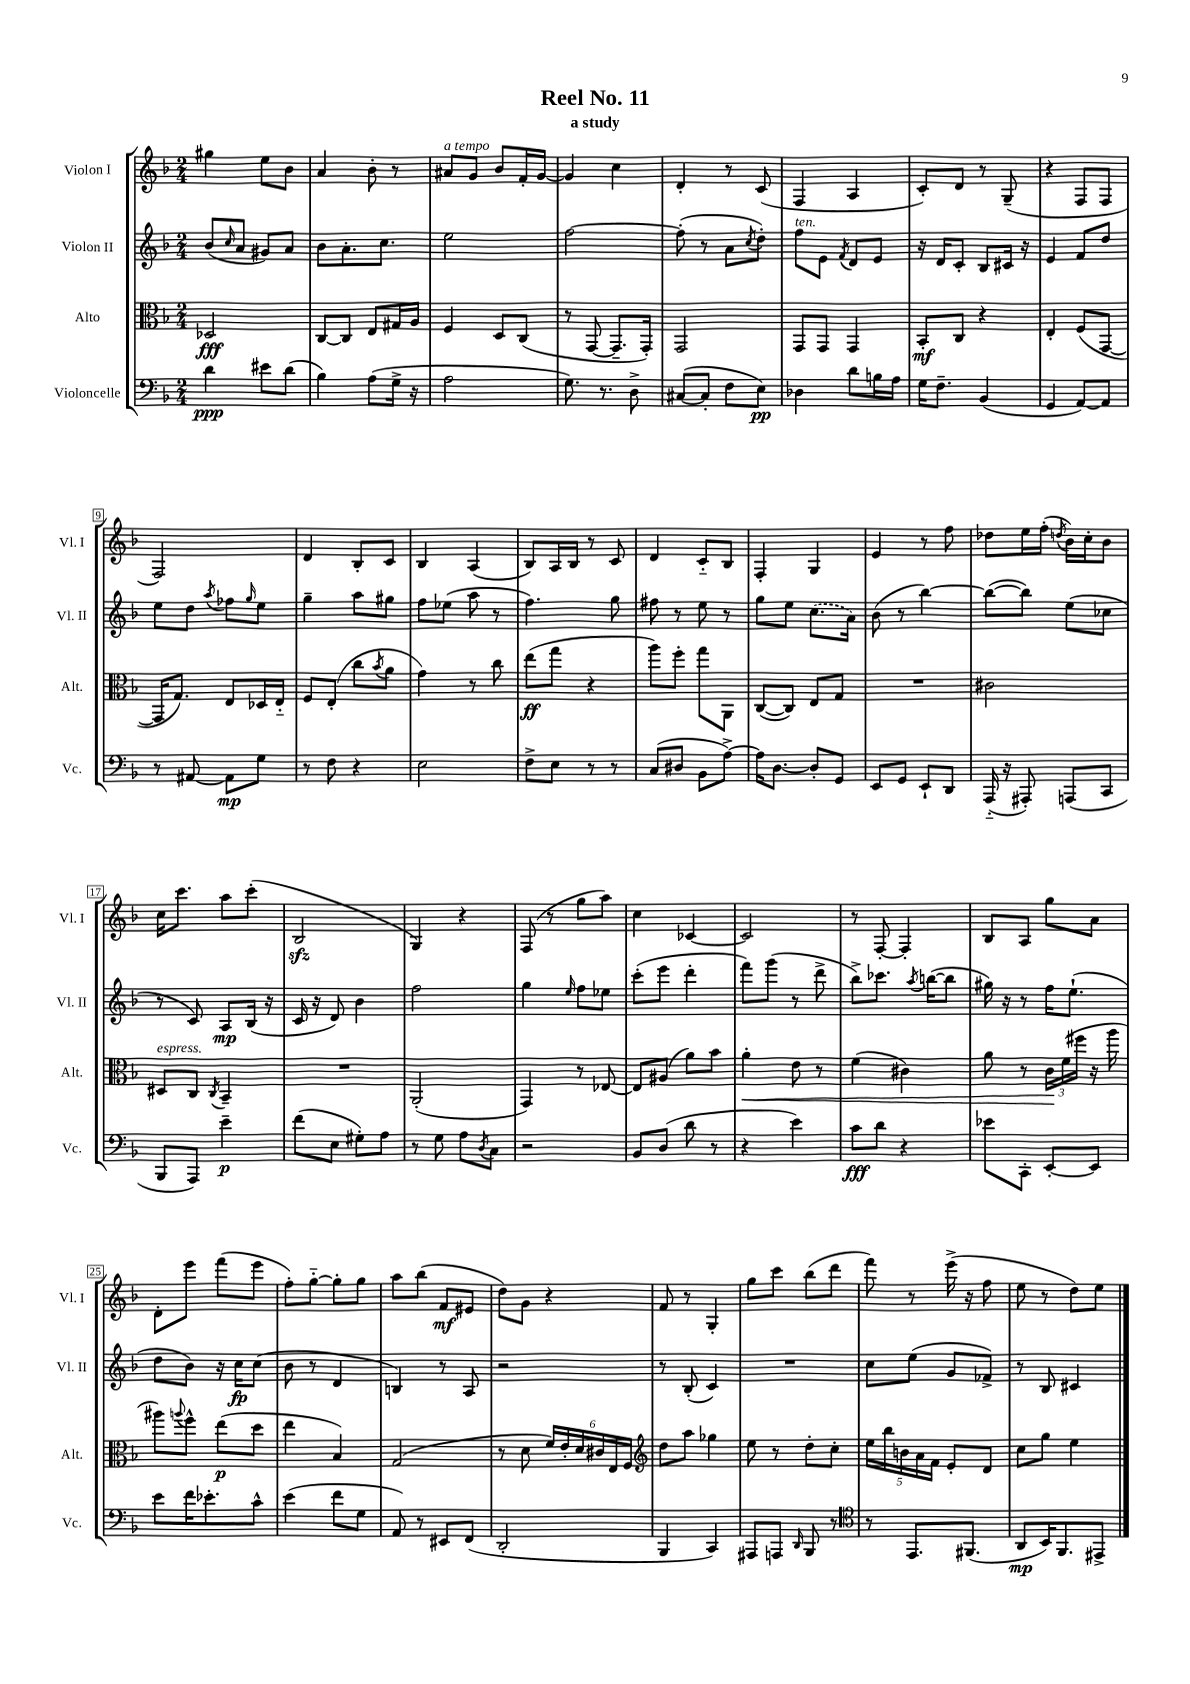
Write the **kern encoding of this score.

**kern	**dynam	**kern	**dynam	**kern	**dynam	**kern	**dynam
*part4	*part4	*part3	*part3	*part2	*part2	*part1	*part1
*staff4	*staff4	*staff3	*staff3	*staff2	*staff2	*staff1	*staff1
*I"Violoncelle	*	*I"Alto	*	*I"Violon II	*	*I"Violon I	*
*I'Vc.	*	*I'Alt.	*	*I'Vl. II	*	*I'Vl. I	*
*clefF4	*	*clefC3	*	*clefG2	*	*clefG2	*
*k[b-]	*	*k[b-]	*	*k[b-]	*	*k[b-]	*
*M2/4	*	*M2/4	*	*M2/4	*	*M2/4	*
=1	=1	=1	=1	=1	=1	=1	=1
4d\	ppp	2D-X/	fff	(8b-/L	.	4gg#X\	.
.	.	.	.	16qqcc/	.	.	.
.	.	.	.	8a/J	.	.	.
8e#X\L	.	.	.	8g#X/L)	.	8ee\L	.
(8d\J	.	.	.	8a/J	.	8b-\J	.
=2	=2	=2	=2	=2	=2	=2	=2
4B-\)	.	[8C/L	.	8b-\L	.	4a/	.
.	.	8C/J]	.	8.a'\	.	.	.
(8A\L	.	8E/L	.	.	.	8b-'\	.
.	.	.	.	8.cc\J	.	.	.
16G^\Jk	.	16G#X/L	.	.	.	8r	.
16r	.	16A/JJ	.	.	.	.	.
=3	=3	=3	=3	=3	=3	=3	=3
!	!	!	!	!	!	!LO:TX:a:i:t=a tempo	!
2A\	.	4F/	.	2ee\	.	8a#X/L	.
.	.	.	.	.	.	8g/J	.
.	.	8D/L	.	.	.	8b-/L	.
.	.	(8C/J	.	.	.	16f'/L	.
.	.	.	.	.	.	[16g/JJ	.
=4	=4	=4	=4	=4	=4	=4	=4
8.G\)	.	8r	.	[2ff\	.	4g/]	.
.	.	[8GG/	.	.	.	.	.
8.r	.	.	.	.	.	.	.
.	.	8.GG~/L]	.	.	.	4cc\	.
8D^\	.	.	.	.	.	.	.
.	.	16GG'/Jk)	.	.	.	.	.
=5	=5	=5	=5	=5	=5	=5	=5
([8C#X/L	.	2GG/	.	(8ff'\]	.	4d'/	.
8C#'/J]	.	.	.	8r	.	.	.
8F\L	.	.	.	8a\L	.	8r	.
.	.	.	.	8qcc/	.	.	.
8E\J)	pp	.	.	8dd'\J)	.	(8c/	.
=6	=6	=6	=6	=6	=6	=6	=6
!	!	!	!	!LO:TX:a:i:t=ten.	!	!	!
4D-X\	.	8GG/L	.	8ff\L	.	4F/	.
.	.	8GG/J	.	8e\J	.	.	.
.	.	.	.	8qf/	.	.	.
8d\L	.	4GG/	.	8d/L	.	4A/	.
16Bn\L	.	.	.	8e/J	.	.	.
16A\JJ	.	.	.	.	.	.	.
=7	=7	=7	=7	=7	=7	=7	=7
16G\KL	.	8BB-'/L	mf	16r	.	8c'/L)	.
8.F~\J	.	.	.	16d/KL	.	.	.
.	.	8C/J	.	8c'/J	.	8d/J	.
(4BB-/	.	4r	.	8B-/L	.	8r	.
.	.	.	.	16c#X/Jk	.	(8G~/	.
.	.	.	.	16r	.	.	.
=8	=8	=8	=8	=8	=8	=8	=8
4GG/	.	4E'/	.	4e/	.	4r	.
[8AA/L)	.	(8F/L	.	8f/L	.	8F/L	.
8AA/J]	.	[8GG/J	.	8dd/J	.	8F/J	.
!!LO:LB:g=z
=9	=9	=9	=9	=9	=9	=9	=9
8r	.	16GG/KL]	.	8ee\L	.	2F/)	.
.	.	8.G/J)	.	.	.	.	.
[8AA#X/	.	.	.	8dd\J	.	.	.
.	.	.	.	8qaa/	.	.	.
8AA#\L]	mp	8E/L	.	8ff-X\L	.	.	.
.	.	.	.	16qqgg/	.	.	.
8G\J	.	16D-X/L	.	8ee\J	.	.	.
.	.	16E/JJ	.	.	.	.	.
=10	=10	=10	=10	=10	=10	=10	=10
8r	.	8F/L	.	4gg~\	.	4d/	.
8F\	.	(8E'/J	.	.	.	.	.
4r	.	8cc\L	.	8aa\L	.	8B-'/L	.
.	.	8qb-/	.	.	.	.	.
.	.	8a\J	.	8gg#X\J	.	8c/J	.
=11	=11	=11	=11	=11	=11	=11	=11
2E\	.	4g\)	.	8ff\L	.	4B-/	.
.	.	.	.	(8ee-X\J	.	.	.
.	.	8r	.	8aa\	.	(4A/	.
.	.	8cc\	.	8r	.	.	.
=12	=12	=12	=12	=12	=12	=12	=12
8F^\L	.	(8ee\L	ff	4.ff\)	.	8B-/L)	.
8E\J	.	8gg\J	.	.	.	16A/L	.
.	.	.	.	.	.	16B-/JJ	.
8r	.	4r	.	.	.	8r	.
8r	.	.	.	8gg\	.	8c/	.
=13	=13	=13	=13	=13	=13	=13	=13
(8C/L	.	8aa\L)	.	8ff#X\	.	4d/	.
8D#X/J	.	8ff'\J	.	8r	.	.	.
8BB-\L	.	8gg\L	.	8ee\	.	8c/L	.
[8A^\J)	.	8AA\J	.	8r	.	8B-/J	.
=14	=14	=14	=14	=14	=14	=14	=14
16A\KL]	.	([8C/L	.	8gg\L	.	4F'/	.
[8.D\J	.	.	.	.	.	.	.
.	.	8C/J])	.	8ee\J	.	.	.
8D'/L]	.	8E/L	.	(8.cc\L	.	4G/	.
8GG/J	.	8G/J	.	.	.	.	.
.	.	.	.	16a\Jk)	.	.	.
=15	=15	=15	=15	=15	=15	=15	=15
8EE/L	.	2r	.	(8b-\	.	4e/	.
8GG/J	.	.	.	8r	.	.	.
8EE`/L	.	.	.	[4bb-\)	.	8r	.
8DD/J	.	.	.	.	.	8ff\	.
=16	=16	=16	=16	=16	=16	=16	=16
(16AAA/	.	2c#X\	.	(8bb-\L_	.	8dd-X\L	.
16r	.	.	.	.	.	.	.
8AAA#X'/)	.	.	.	8bb-\J])	.	16ee\L	.
.	.	.	.	.	.	(16ff'\JJ	.
.	.	.	.	.	.	8qddn/	.
(8AAAn/L	.	.	.	(8ee\L	.	16b-\LL)	.
.	.	.	.	.	.	16cc'\J	.
8CC/J	.	.	.	8cc-X\J	.	8b-\J	.
!!LO:LB:g=z
=17	=17	=17	=17	=17	=17	=17	=17
!	!	!LO:TX:a:i:t=espress.	!	!	!	!	!
8BBB-/L	.	8D#X/L	.	8r	.	16cc\KL	.
.	.	.	.	.	.	8.ccc\J	.
8AAA/J)	.	8C/J	.	8c/)	.	.	.
.	.	8qC/	.	.	.	.	.
4e~\	p	4BB-~/	.	8A/L	mp	8aa\L	.
.	.	.	.	(16B-/Jk	.	(8ccc'\J	.
.	.	.	.	16r	.	.	.
=18	=18	=18	=18	=18	=18	=18	=18
(8f\L	.	2r	.	16c/	.	2B-zz/	.
.	.	.	.	16r	.	.	.
8E\J	.	.	.	8d/)	.	.	.
8G#X'\L)	.	.	.	4b-\	.	.	.
8A\J	.	.	.	.	.	.	.
=19	=19	=19	=19	=19	=19	=19	=19
8r	.	(2AA'/	.	2ff\	.	4G/)	.
8G\	.	.	.	.	.	.	.
8A\L	.	.	.	.	.	4r	.
8qD/	.	.	.	.	.	.	.
8C\J	.	.	.	.	.	.	.
=20	=20	=20	=20	=20	=20	=20	=20
2r	.	4GG/)	.	4gg\	.	(8F/	.
.	.	.	.	.	.	8r	.
.	.	.	.	16qqee/	.	.	.
.	.	8r	.	8ff\L	.	8gg\L	.
.	.	[8E-X/	.	8ee-X\J	.	8aa\J)	.
=21	=21	=21	=21	=21	=21	=21	=21
8BB-/L	.	8E-/L]	.	(8ccc'\L	.	4cc\	.
(8D/J	.	(8A#X/J	.	8eee\J	.	.	.
8d\	.	8a\L)	.	4ddd'\	.	[4c-X/	.
8r	.	8b-\J	.	.	.	.	.
=22	=22	=22	=22	=22	=22	=22	=22
!	!	!	!LO:HP:b	!	!	!	!
4r	.	4a'\	<	8fff\L)	.	2c-/]	.
.	.	.	.	(8ggg\J	.	.	.
4e\)	.	8e\	.	8r	.	.	.
.	.	8r	.	8ddd^\	.	.	.
=23	=23	=23	=23	=23	=23	=23	=23
8c\L	fff	(4f\	.	8bb-^\L)	.	8r	.
8d\J	.	.	.	8.ccc-X\J	.	[8F'/	.
4r	.	4c#X\)	.	.	.	4F'/]	.
.	.	.	.	8qaa/	.	.	.
.	.	.	.	([16bbn\KL	.	.	.
.	.	.	.	8bb\J]	.	.	.
=24	=24	=24	=24	=24	=24	=24	=24
8e-X\L	.	8a\	.	16gg#X\)	.	8B-/L	.
.	.	.	.	16r	.	.	.
8CC'\J	.	8r	.	8r	.	8A/J	.
[8EE'/L	.	24c\LL	.	16ff\KL	.	8gg\L	.
.	.	(24f\	[	.	.	.	.
.	.	.	.	(8.ee`\J	.	.	.
.	.	24ff#X\JJ	.	.	.	.	.
8EE/J]	.	16r	.	.	.	8a\J	.
.	.	16aa\	.	.	.	.	.
!!LO:LB:g=z
=25	=25	=25	=25	=25	=25	=25	=25
8e\L	.	8aa#X\L)	.	8dd\L	.	8d'\L	.
.	.	8qqaan/	.	.	.	.	.
16f\K	.	8ff^^\J	.	8b-\J)	.	8eee\J	.
8.e-X'\	.	.	.	.	.	.	.
.	.	(8ee\L	p	16r	.	(8fff\L	.
.	.	.	.	16cc\KL	fp	.	.
8c^^\J	.	8dd\J	.	(8cc\J	.	8eee\J	.
=26	=26	=26	=26	=26	=26	=26	=26
(4e\	.	4ee\	.	8b-\	.	8ff'\L)	.
.	.	.	.	8r	.	[8gg\J	.
8f\L	.	4B-/)	.	4d/	.	8gg'\L]	.
8G\J	.	.	.	.	.	8gg\J	.
=27	=27	=27	=27	=27	=27	=27	=27
8AA/)	.	(2G/	.	4Bn/)	.	8aa\L	.
8r	.	.	.	.	.	(8bb-\J	.
8EE#X/L	.	.	.	8r	.	8f/L	mf
(8FF/J	.	.	.	8A/	.	8e#X/J	.
=28	=28	=28	=28	=28	=28	=28	=28
2DD'/	.	8r	.	2r	.	8dd\L)	.
.	.	8d\	.	.	.	8g\J	.
.	.	24f/LL)	.	.	.	4r	.
.	.	24e'/	.	.	.	.	.
.	.	24d/	.	.	.	.	.
.	.	24c#X/	.	.	.	.	.
.	.	24E/	.	.	.	.	.
.	.	24F/JJ	.	.	.	.	.
=29	=29	=29	=29	=29	=29	=29	=29
*	*	*clefG2	*	*	*	*	*
4BBB-/	.	8dd\L	.	8r	.	8f/	.
.	.	8aa\J	.	(8B-'/	.	8r	.
4CC/)	.	4gg-X\	.	4c/)	.	4G'/	.
=30	=30	=30	=30	=30	=30	=30	=30
8AAA#X/L	.	8ee\	.	2r	.	8gg\L	.
8AAAn/J	.	8r	.	.	.	8ccc\J	.
16qqDD/	.	.	.	.	.	.	.
8BBB-/	.	8dd'\L	.	.	.	(8bb-\L	.
8r	.	8cc'\J	.	.	.	8ddd\J	.
=31	=31	=31	=31	=31	=31	=31	=31
*clefC4	*	*	*	*	*	*	*
8r	.	20ee\LL	.	8cc\L	.	8fff\)	.
.	.	20bb-\	.	.	.	.	.
.	.	20bn\	.	.	.	.	.
8.EE/L	.	.	.	(8ee\J	.	8r	.
.	.	20a\	.	.	.	.	.
.	.	20f\JJ	.	.	.	.	.
.	.	8e'/L	.	8g/L	.	(16eee^\	.
(8.FF#X/J	.	.	.	.	.	16r	.
.	.	8d/J	.	8f-X^/J)	.	8ff\	.
=32	=32	=32	=32	=32	=32	=32	=32
8AA/L	mp	8cc\L	.	8r	.	8ee\	.
16BB-/K)	.	8gg\J	.	8B-/	.	8r	.
8.FF/	.	.	.	.	.	.	.
.	.	4ee\	.	4c#X/	.	8dd\L)	.
8EE#X^/J	.	.	.	.	.	8ee\J	.
==	==	==	==	==	==	==	==
*-	*-	*-	*-	*-	*-	*-	*-
